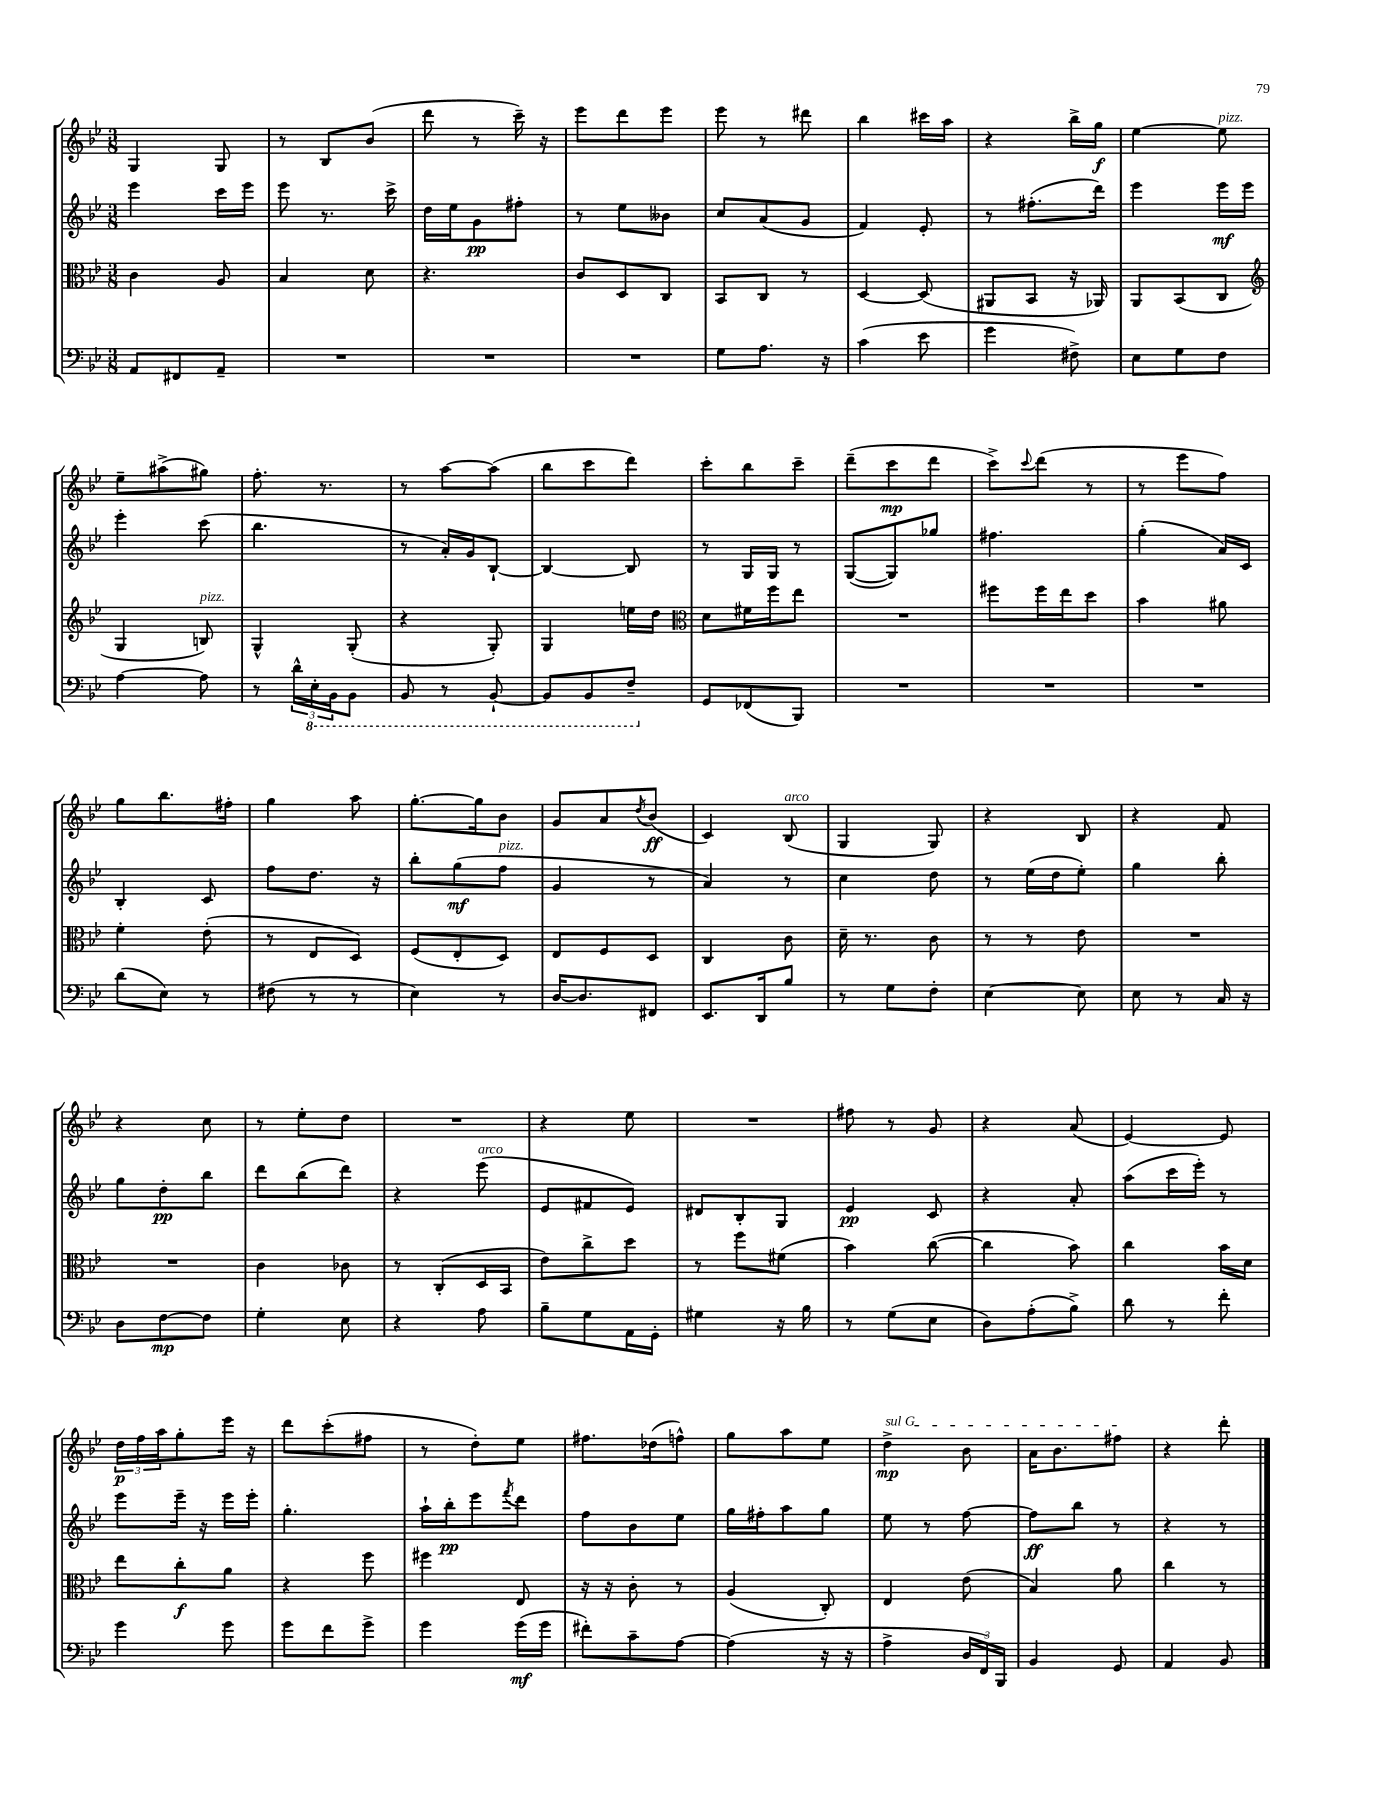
<<
\new StaffGroup <<
\new Staff = "s0" {
    \clef treble \key bes \major \numericTimeSignature \time 3/8
    g4 g8 |
    r8 bes8 bes'8( |
    d'''8 r8 c'''16--) r16 |
    ees'''8 d'''8 ees'''8 |
    ees'''8 r8 dis'''8 |
    bes''4 cis'''16 a''16 |
    r4 bes''16-> g''16\f |
    ees''4~ ees''8^\markup { \italic "pizz." } |
    ees''8-- ais''8->( gis''8) |
    f''8.-. r8. |
    r8 a''8~ a''8( |
    bes''8 c'''8 d'''8) |
    c'''8-. bes''8 c'''8-- |
    d'''8--( c'''8\mp d'''8 |
    c'''8->) \appoggiatura { c'''8 } d'''8( r8 |
    r8 ees'''8 f''8) |
    g''8 bes''8. fis''16-. |
    g''4 a''8 |
    g''8.~-. g''16 bes'8 |
    g'8 a'8 \acciaccatura { d''8 } bes'8\ff( |
    c'4) bes8^\markup { \italic "arco" }( |
    g4 g8) |
    r4 bes8 |
    r4 f'8 |
    r4 c''8 |
    r8 ees''8-. d''8 |
    R4. |
    r4 ees''8 |
    R4. |
    fis''8 r8 g'8 |
    r4 a'8( |
    ees'4~) ees'8 |
    \tuplet 3/2 { d''16\p f''16 a''16 } g''8-. ees'''16 r16 |
    d'''8 c'''8-.( fis''8 |
    r8 d''8-.) ees''8 |
    fis''8. des''16( f''8-^) |
    g''8 a''8 ees''8 |
    \once \override TextSpanner.bound-details.left.text = \markup { \italic "sul G" } d''4->\mp\startTextSpan bes'8 |
    a'16 bes'8. fis''8\stopTextSpan |
    r4 d'''8-. \bar "|." |
}
\new Staff = "s1" {
    \clef treble \key bes \major \numericTimeSignature \time 3/8
    ees'''4 c'''16 ees'''16 |
    ees'''8 r8. c'''16-> |
    d''16 ees''16 g'8\pp fis''8-. |
    r8 ees''8 beses'8 |
    c''8 a'8( g'8 |
    f'4) ees'8-. |
    r8 fis''8.-.( d'''16) |
    ees'''4 ees'''16\mf ees'''16 |
    ees'''4-. c'''8( |
    bes''4. |
    r8 a'16-.) g'16 bes8~-! |
    bes4~ bes8 |
    r8 g16 g16 r8 |
    g8~( g8) ges''8 |
    fis''4. |
    g''4-.( a'16) c'16 |
    bes4-. c'8 |
    f''8 d''8. r16 |
    bes''8-. g''8\mf( f''8^\markup { \italic "pizz." } |
    g'4 r8 |
    a'4) r8 |
    c''4 d''8 |
    r8 ees''16( d''16 ees''8-.) |
    g''4 bes''8-. |
    g''8 d''8-.\pp bes''8 |
    d'''8 bes''8( d'''8) |
    r4 ees'''8^\markup { \italic "arco" }( |
    ees'8 fis'8 ees'8) |
    dis'8 bes8-. g8 |
    ees'4\pp c'8 |
    r4 a'8-. |
    a''8( c'''16 ees'''16-.) r8 |
    ees'''8 ees'''16-- r16 ees'''16 ees'''16-. |
    g''4.-. |
    a''16-! bes''16-.\pp ees'''8 \acciaccatura { f'''8 } d'''8 |
    f''8 bes'8 ees''8 |
    g''16 fis''16-. a''8 g''8 |
    ees''8 r8 f''8~ |
    f''8\ff bes''8 r8 |
    r4 r8 \bar "|." |
}
\new Staff = "s2" {
    \clef alto \key bes \major \numericTimeSignature \time 3/8
    c'4 a8 |
    bes4 d'8 |
    r4. |
    c'8 d8 c8 |
    bes,8 c8 r8 |
    d4~ d8( |
    ais,8 bes,8 r16 aes,16) |
    a,8 bes,8( c8 |
    \clef treble g4 b8^\markup { \italic "pizz." }) |
    g4-^ g8-.( |
    r4 g8-.) |
    g4 e''16 d''16 |
    \clef alto d'8 fis'16 f''16 ees''8 |
    R4. |
    fis''8 fis''16 ees''16 d''8 |
    bes'4 ais'8 |
    f'4-. ees'8-.( |
    r8 ees8 d8) |
    f8( ees8-. d8) |
    ees8 f8 d8 |
    c4 c'8 |
    d'16-- r8. c'8 |
    r8 r8 ees'8 |
    R4. |
    R4. |
    c'4 ces'8 |
    r8 c8-.( d16 bes,16 |
    ees'8) c''8-> d''8 |
    r8 f''8 fis'8( |
    bes'4) c''8~( |
    c''4 bes'8) |
    c''4 bes'16 d'16 |
    ees''8 c''8-.\f a'8 |
    r4 f''8 |
    fis''4 ees8 |
    r16 r16 c'8-. r8 |
    a4( c8-.) |
    ees4 ees'8( |
    bes4) a'8 |
    c''4 r8 \bar "|." |
}
\new Staff = "s3" {
    \clef bass \key bes \major \numericTimeSignature \time 3/8
    a,8 fis,8 a,8-- |
    R4. |
    R4. |
    R4. |
    g8 a8. r16 |
    c'4( ees'8 |
    g'4 fis8->) |
    ees8 g8 f8 |
    a4~ a8 |
    r8 \tuplet 3/2 { d'16-^ \ottava #-1 ees,16-. bes,,16 } bes,,8 |
    bes,,8 r8 bes,,8~-! |
    bes,,8 bes,,8 f,8-- \ottava #0 |
    g,8 fes,8( bes,,8) |
    R4. |
    R4. |
    R4. |
    d'8( ees8) r8 |
    fis8( r8 r8 |
    ees4) r8 |
    d16~ d8. fis,8 |
    ees,8. d,16 bes8 |
    r8 g8 f8-. |
    ees4~ ees8 |
    ees8 r8 c16 r16 |
    d8 f8~\mp f8 |
    g4-. ees8 |
    r4 a8 |
    bes8-- g8 a,16 g,16-. |
    gis4 r16 bes16 |
    r8 g8( ees8 |
    d8) a8-.( bes8->) |
    d'8 r8 f'8-. |
    g'4 g'8 |
    g'8 f'8 g'8-> |
    g'4 g'16\mf( g'16 |
    fis'8-.) c'8-- a8~ |
    a4( r16 r16 |
    a4-> \tuplet 3/2 { d16 f,16) bes,,16 } |
    bes,4 g,8 |
    a,4 bes,8 \bar "|." |
}
>>
>>
\layout { \context { \Score \remove "Bar_number_engraver" } }
